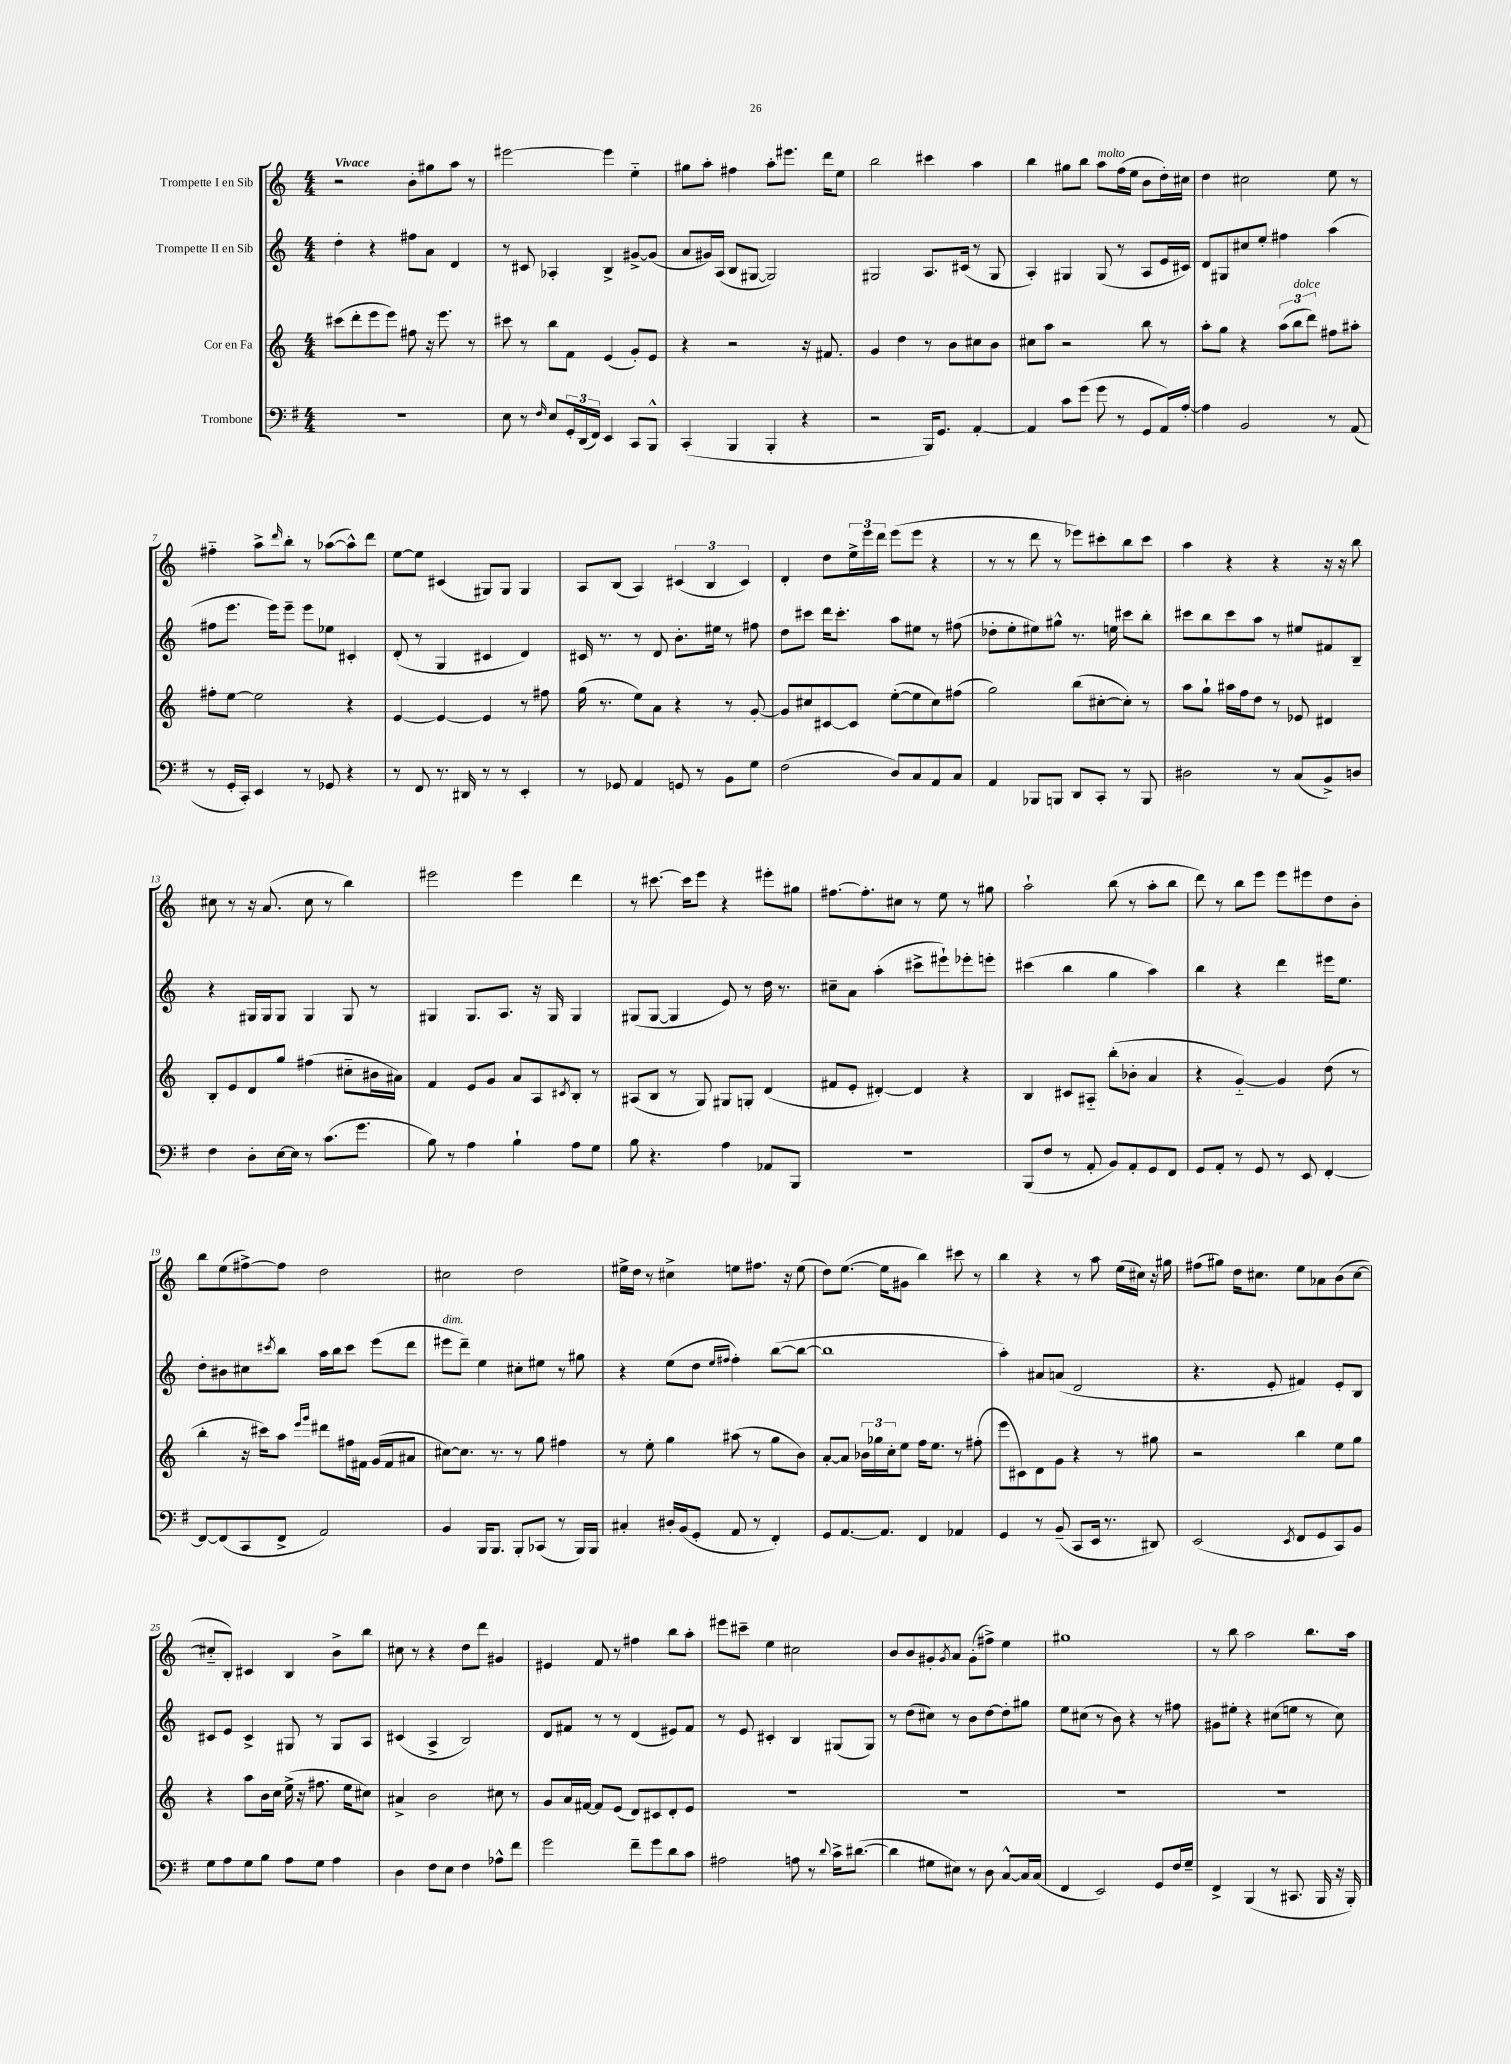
<<
\new StaffGroup <<
\new Staff = "s0" \with { instrumentName = "Trompette I en Sib" } {
    \clef treble \key c \major \numericTimeSignature \time 4/4 \tempo "Vivace"
    r2 b'8-. gis''8 a''8 r8 |
    eis'''2~ eis'''4 e''4-_ |
    gis''8 a''8-. fis''4 a''8-. eis'''8. d'''16 e''8 |
    b''2 cis'''4 a''4 |
    b''4 gis''8 b''8 a''8^\markup { \italic "molto" } f''16( e''16 b'8 d''16-.) cis''16 |
    d''4 cis''2 e''8 r8 |
    fis''4-_ a''8-> \grace { d'''16 } b''8-. r8 aes''8~( aes''8-^) d'''8 |
    e''8~ e''8 cis'4( gis8) gis8 gis4 |
    a8 b8( a4) \tuplet 3/2 { cis'4( b4 cis'4) } |
    d'4-. d''8 \tuplet 3/2 { e''16-> e'''16 d'''16 } e'''8( e'''8 r4 |
    r8 r8 d'''8 r8 ees'''8) cis'''8-. b''8 cis'''8 |
    a''4 r4 r4 r16 r16 b''8 |
    cis''8 r8 r16 a'8.( cis''8 r8 b''4) |
    eis'''2 eis'''4 d'''4 |
    r8 cis'''8.~ cis'''16 e'''8 r4 eis'''8-. gis''8 |
    fis''8.~ fis''8.-. cis''8 r8 e''8 r8 gis''8 |
    a''2-! b''8( r8 a''8-. b''8 |
    d'''8) r8 b''8 e'''8 e'''8 eis'''8 d''8 b'8-. |
    b''8 e''8( fis''8~->) fis''8 d''2 |
    cis''2 d''2 |
    eis''16-> d''16 r8 cis''4-> e''8 fis''8. r16 e''8( |
    d''8) e''8.~( e''16 gis'8 b''4) cis'''8 r8 |
    b''4 r4 r8 a''8 e''16( cis''16) r16 gis''16 |
    fis''8( gis''8) d''16 cis''8. e''8 aes'8 b'8( cis''8~ |
    cis''8-_ b8-.) cis'4 b4 b'8-> b''8 |
    cis''8 r8 r4 d''8 d'''8 gis'4 |
    eis'4 f'8 r8 fis''4 b''8 a''8-. |
    eis'''8 cis'''8-- e''4 cis''2 |
    b'8 b'8 gis'8-. \acciaccatura { gis'8 } a'8 gis'8-.( fis''8->) e''4 |
    gis''1 |
    r8 b''8 a''2 b''8. a''16 \bar "|." |
}
\new Staff = "s1" \with { instrumentName = "Trompette II en Sib" } {
    \clef treble \key c \major \numericTimeSignature \time 4/4
    d''4-. r4 fis''8 a'8 d'4 |
    r8 cis'8 aes4-. b4-> gis'8~-> gis'8( |
    a'8 gis'16) a16( b8 gis8~ gis2) |
    gis2 a8. cis'16( r8 gis8 |
    a4-.) gis4 gis8( r8 a8 e'16 cis'16) |
    d'8 gis8 cis''8 e''8-. fis''4 a''4( |
    fis''8 e'''8. e'''16) e'''8-- e'''8 ees''8 cis'4-. |
    d'8-.( r8 g4 cis'4 d'4) |
    cis'16 r8. r8 d'8 b'8.-. eis''16 r8 fis''8 |
    d''8 cis'''8 d'''16 cis'''8.-. a''8 eis''8 r8 fis''8( |
    des''8-. e''8-. eis''8) gis''8-^ r8. e''16 cis'''8 b''8-. |
    cis'''8 b''8 cis'''8 a''8 r8 eis''8 fis'8 b8-- |
    r4 gis16 gis16 gis8 gis4 gis8 r8 |
    gis4 gis8. a8. r16 gis16 gis4 |
    gis8( gis8~ gis4 e'8) r8 d''16 r8. |
    cis''8-- a'8 a''4-.( cis'''8-> eis'''8-!) ees'''8-. e'''8-. |
    cis'''4( b''4 g''4 a''4) |
    b''4 r4 d'''4 eis'''16 e''8. |
    d''8-. bis'8 cis''8 \acciaccatura { cis'''8 } b''8 a''16 b''16 cis'''8 e'''8( d'''8 |
    eis'''8^\markup { \italic "dim." } d'''8--) e''4 cis''8-. eis''8 r8 gis''8 |
    r4 e''8( d''8 \grace { e''16 fis''16 } fis''4-.) b''8~( b''8~ |
    b''1 |
    a''4-.) ais'8 a'8( d'2 |
    r4. e'8-. fis'4) e'8-. b8 |
    cis'8 e'8 cis'4-> gis8 r8 gis8 a8 |
    cis'4( a4-> b2) |
    d'8 fis'8 r8 r8 d'4( eis'8) fis'8 |
    r8 e'8 cis'4-. b4 gis8( gis8) |
    r8 d''8( cis''8) r8 b'8 d''8~ d''8-. gis''8 |
    e''8 cis''8( r8 b'8) r4 r8 fis''8 |
    gis'8 eis''8-. r4 cis''8( e''8 r8 cis''8) \bar "|." |
}
\new Staff = "s2" \with { instrumentName = "Cor en Fa" } {
    \clef treble \key c \major \numericTimeSignature \time 4/4
    cis'''8( d'''8-. e'''8 e'''8) fis''8 r16 e'''8. r8 |
    cis'''8 r8 b''8 f'8 e'4( g'8-.) e'8 |
    r4 r2 r16 fis'8. |
    g'4 d''4 r8 b'8 cis''8 b'8 |
    cis''8 a''8 r2 b''8 r8 |
    a''8-. g''8 r4 \tuplet 3/2 { a''8( b''8^\markup { \italic "dolce" } d'''8) } fis''8 ais''8-. |
    fis''8-. e''8~ e''2 r4 |
    e'4~ e'4~ e'4 r8 fis''8 |
    g''16( r8. e''8) a'8 r4 r8 g'8~-. |
    g'8 cis''8 cis'8~ cis'8 e''8~-.( e''8 cis''8) fis''8( |
    g''2) b''8( cis''8~-. cis''8-.) r8 |
    a''8 g''8-! ais''16 f''16 d''8 r8 ees'8 dis'4 |
    b8-. e'8 d'8 g''8 fis''4( cis''8-_ bis'16 ais'16) |
    f'4 e'8 g'8 a'8 a8 \acciaccatura { cis'8 } b8-. r8 |
    ais8( b8 r8 g8) gis8 g8-. d'4( |
    fis'8 e'8-. dis'4~-.) dis'4 r4 |
    b4 cis'8 ais8-_ b''8-.( bes'8-. a'4 |
    r4 g'4~-_) g'4 d''8( r8 |
    b''4-. r16 cis'''16) a''8 \grace { e'''16 g'''16 } dis'''8 fis''16 fis'16 g'16( fis'16 ais'8 |
    cis''8~) cis''8. r8. r8 g''8 fis''4 |
    r8 e''8-. g''4 ais''8( r8 g''8 b'8) |
    a'8~-. a'8 \tuplet 3/2 { bes'16 ges''16 c''16-. } e''8 f''16 e''8. r8 fis''8-.( |
    e'''8 cis'8) d'8 g'8 r4 r8 gis''8 |
    r2 b''4 e''8 g''8 |
    r4 a''8 b'16 c''16 e''16->( r16 fis''8. e''16 cis''8) |
    ais'4-> b'2 cis''8 r8 |
    g'8 a'16 fis'16~ fis'8 e'8( d'8) cis'8 d'8-. e'8 |
    R1 |
    R1 |
    R1 |
    R1 \bar "|." |
}
\new Staff = "s3" \with { instrumentName = "Trombone" } {
    \clef bass \key g \major \numericTimeSignature \time 4/4
    R1 |
    e8 r8 \grace { fis16 } e8 \tuplet 3/2 { g,16-. d,16( fis,16) } e,4 c,8 b,,8-^ |
    c,4-.( b,,4 b,,4-. r4 |
    r2 b,,16) g,8. a,4~-. |
    a,4 c'8 g'8( g'8 r8 g,8 a,16) a16~-. |
    a4 b,2 r8 a,8( |
    r8 g,16-. c,16-.) e,4 r8 ges,8 r4 |
    r8 fis,8 r8. dis,16 r8 r8 e,4-. |
    r8 ges,8 a,4 g,8 r8 b,8 g8 |
    fis2( d8) c8 a,8 c8 |
    a,4 bes,,8 b,,8 d,8 c,8-. r8 b,,8 |
    dis2 r8 c8( b,8->) d8 |
    fis4 d8-. e16~ e16 r8 c'8.( g'8. |
    b8) r8 a4 b4-! a8 g8 |
    b8 r4. a4 aes,8 b,,8 |
    R1 |
    b,,8( fis8 r8 a,8-. b,8) a,8-. g,8 fis,8 |
    g,8 a,8-. r8 g,8 r8 e,8 fis,4~-. |
    fis,8~ fis,8( c,8 fis,8-> a,2) |
    b,4 b,,16 b,,8. b,,8-. ces,8( r8 b,,16) b,,16 |
    cis4-. dis16-. b,16( g,8-. a,8 r8 fis,4-.) |
    g,8 a,8.~ a,8. fis,4 aes,4 |
    g,4 r8 b,8--( c,8 e,16 r8. dis,8) |
    e,2( \acciaccatura { e,8 } fis,8 g,8 c,8) b,8 |
    g8 a8 g8 b8 a8 g8 a4 |
    d4 fis8 e8 fis4 aes8-^ fis'8 |
    g'2 fis'8-- g'8 d'8 c'8 |
    ais2 a8 r8 \appoggiatura { d'8 } c'16-> dis'8.~( |
    dis'4 gis8 eis8) r8 d8 c8~-^ c16 c16( |
    fis,4 e,2) g,8 fis16 g16-- |
    fis,4-> b,,4( r8 cis,8. b,,16 r16 b,,16-.) \bar "|." |
}
>>
>>
